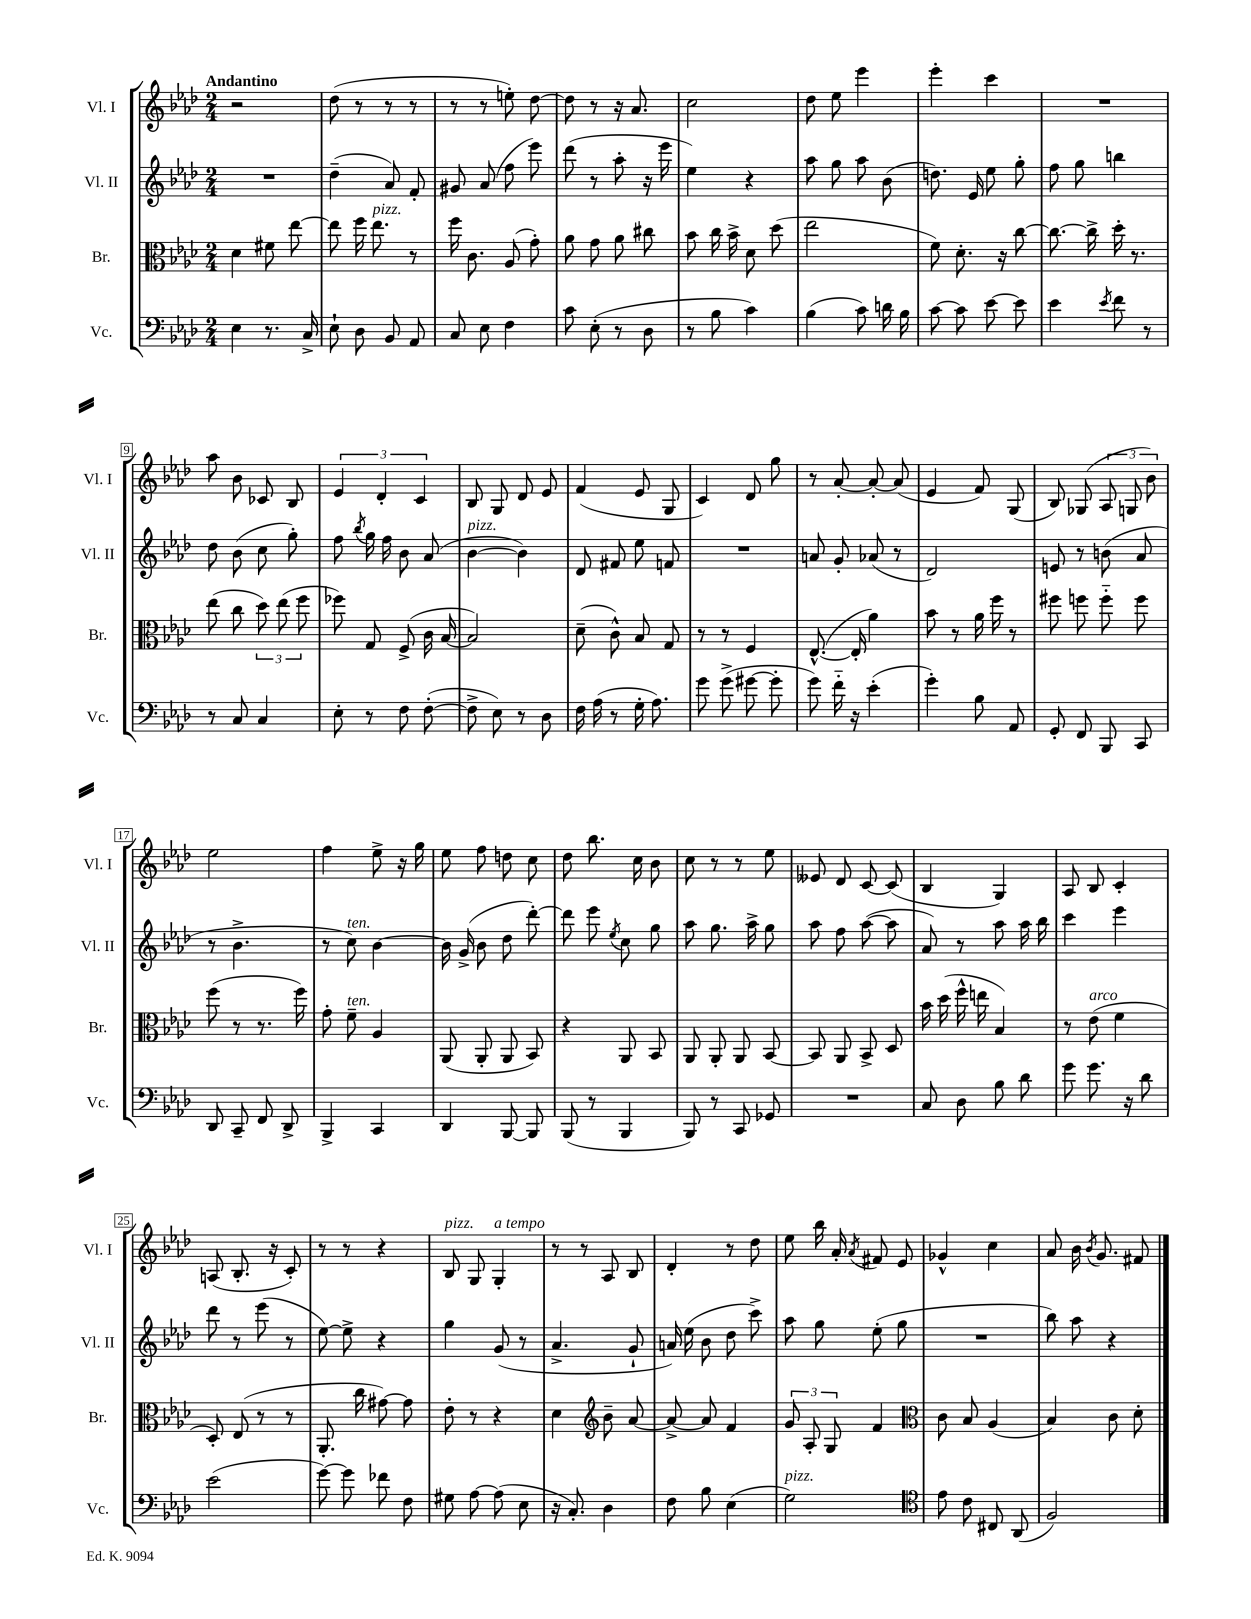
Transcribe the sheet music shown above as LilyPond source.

<<
\new StaffGroup <<
\new Staff = "s0" \with { instrumentName = "Vl. I" shortInstrumentName = "Vl. I" } {
    \clef treble \key aes \major \numericTimeSignature \time 2/4 \tempo "Andantino"
    \autoBeamOff r2 |
    des''8( r8 r8 r8 |
    r8 r8 e''8-.) des''8~ |
    des''8 r8 r16 aes'8. |
    c''2 |
    des''8 ees''8 ees'''4 |
    ees'''4-. c'''4 |
    R2 |
    aes''8 bes'8 ces'8 bes8 |
    \tuplet 3/2 { ees'4 des'4-. c'4 } |
    bes8 g8 des'8 ees'8 |
    f'4( ees'8 g8 |
    c'4) des'8 g''8 |
    r8 aes'8~-. aes'8~-. aes'8( |
    ees'4 f'8) g8( |
    bes8) ges8( \tuplet 3/2 { aes8 g8 bes'8) } |
    ees''2 |
    f''4 ees''8-> r16 g''16 |
    ees''8 f''8 d''8 c''8 |
    des''8 bes''8. c''16 bes'8 |
    c''8 r8 r8 ees''8 |
    eeses'8 des'8 c'8~ c'8( |
    bes4 g4) |
    aes8 bes8 c'4-. |
    a8( bes8.-. r16 c'8-.) |
    r8 r8 r4 |
    bes8^\markup { \italic "pizz." } g8 g4-.^\markup { \italic "a tempo" } |
    r8 r8 aes8 bes8 |
    des'4-. r8 des''8 |
    ees''8 bes''16 aes'16-. \acciaccatura { aes'8 } fis'8 ees'8 |
    ges'4-^ c''4 |
    aes'8 bes'16 \acciaccatura { bes'8 } g'8. fis'8 \bar "|." |
}
\new Staff = "s1" \with { instrumentName = "Vl. II" shortInstrumentName = "Vl. II" } {
    \clef treble \key aes \major \numericTimeSignature \time 2/4
    \autoBeamOff R2 |
    des''4--( aes'8) f'8-. |
    gis'8 aes'8( f''8 ees'''8) |
    des'''8( r8 aes''8-. r16 ees'''16 |
    ees''4) r4 |
    aes''8 g''8 aes''8 bes'8( |
    d''8.) ees'16 ees''8 g''8-. |
    f''8 g''8 b''4 |
    des''8 bes'8( c''8 g''8-.) |
    f''8 \acciaccatura { bes''8 } g''16 f''16 bes'8 aes'8( |
    bes'4~^\markup { \italic "pizz." } bes'4) |
    des'8 fis'8 ees''8 f'8 |
    R2 |
    a'8 g'8-. aes'8( r8 |
    des'2) |
    e'8 r8 b'8( aes'8 |
    r8 bes'4.-> |
    r8 c''8^\markup { \italic "ten." }) bes'4~ |
    bes'16 g'16->( bes'8 des''8 des'''8~-.) |
    des'''8 ees'''8 \acciaccatura { ees''8 } c''8 g''8 |
    aes''8 g''8. aes''16-> g''8 |
    aes''8 f''8 aes''8~( aes''8 |
    aes'8) r8 aes''8 aes''16 bes''16 |
    c'''4 ees'''4 |
    des'''8 r8 ees'''8( r8 |
    ees''8~) ees''8-> r4 |
    g''4 g'8( r8 |
    aes'4.-> g'8-! |
    a'16) ees''16( bes'8 des''8 c'''8->) |
    aes''8 g''8 ees''8-.( g''8 |
    R2 |
    bes''8) aes''8 r4 \bar "|." |
}
\new Staff = "s2" \with { instrumentName = "Br." shortInstrumentName = "Br." } {
    \clef alto \key aes \major \numericTimeSignature \time 2/4
    \autoBeamOff des'4 fis'8 ees''8~ |
    ees''8 f''16 ees''8.^\markup { \italic "pizz." } r8 |
    f''16 c'8. aes8( g'8-.) |
    aes'8 g'8 aes'8 cis''8 |
    bes'8 c''16 bes'16-> des'8 des''8( |
    ees''2 |
    f'8) des'8.-. r16 c''8~ |
    c''8.~ c''16-> des''16-. r8. |
    ees''8( c''8 \tuplet 3/2 { des''8) ees''8( f''8 } |
    fes''8) g8 f8->( c'16 bes16~ |
    bes2) |
    des'8--( c'8-^) bes8 g8 |
    r8 r8 f4 |
    ees8.~-^( ees16-. aes'4) |
    bes'8 r8 aes'16 f''16 r8 |
    fis''8 f''8 f''8-_ f''8 |
    f''8( r8 r8. f''16) |
    g'8-. f'8--^\markup { \italic "ten." } aes4 |
    aes,8( aes,8-. aes,8 bes,8) |
    r4 aes,8 bes,8 |
    aes,8 aes,8-. aes,8 bes,8~ |
    bes,8 aes,8 bes,8-> des8 |
    bes'16 des''16( f''16-^ e''16 bes4) |
    r8 ees'8^\markup { \italic "arco" }( f'4 |
    des8-.) ees8( r8 r8 |
    aes,8.-. c''16 gis'8~) gis'8 |
    ees'8-. r8 r4 |
    des'4 \clef treble bes'8-- aes'8~ |
    aes'8~-> aes'8 f'4 |
    \tuplet 3/2 { g'8 aes8-. g8 } f'4 |
    \clef alto c'8 bes8 aes4( |
    bes4) c'8 des'8-. \bar "|." |
}
\new Staff = "s3" \with { instrumentName = "Vc." shortInstrumentName = "Vc." } {
    \clef bass \key aes \major \numericTimeSignature \time 2/4
    \autoBeamOff ees4 r8. c16-> |
    ees8-! des8 bes,8 aes,8 |
    c8 ees8 f4 |
    c'8 ees8-.( r8 des8 |
    r8 bes8 c'4) |
    bes4( c'8) d'16 bes16 |
    c'8~ c'8 ees'8~ ees'8 |
    ees'4 \acciaccatura { ees'8 } f'8 r8 |
    r8 c8 c4 |
    ees8-. r8 f8 f8~-.( |
    f8-> ees8) r8 des8 |
    f16 aes16( r8 g16-. aes8.) |
    g'8 g'8->( gis'8~ gis'8-. |
    g'8) f'16-_ r16 ees'4-.( |
    g'4-.) bes8 aes,8 |
    g,8-. f,8 bes,,8 c,8 |
    des,8 c,8-- f,8 des,8-> |
    bes,,4-> c,4 |
    des,4 bes,,8~ bes,,8 |
    bes,,8( r8 bes,,4 |
    bes,,8) r8 c,8 ges,8 |
    R2 |
    c8 des8 bes8 des'8 |
    g'8 g'8. r16 des'8 |
    ees'2( |
    g'8~) g'8 fes'8 f8 |
    gis8 aes8~ aes8( ees8 |
    r16 c8.-.) des4 |
    f8 bes8 ees4( |
    g2^\markup { \italic "pizz." }) |
    \clef tenor ees'8 c'8 cis8 aes,8( |
    f2) \bar "|." |
}
>>
>>
\layout { \context { \Score \override BarNumber.stencil = #(make-stencil-boxer 0.1 0.3 ly:text-interface::print) } }
